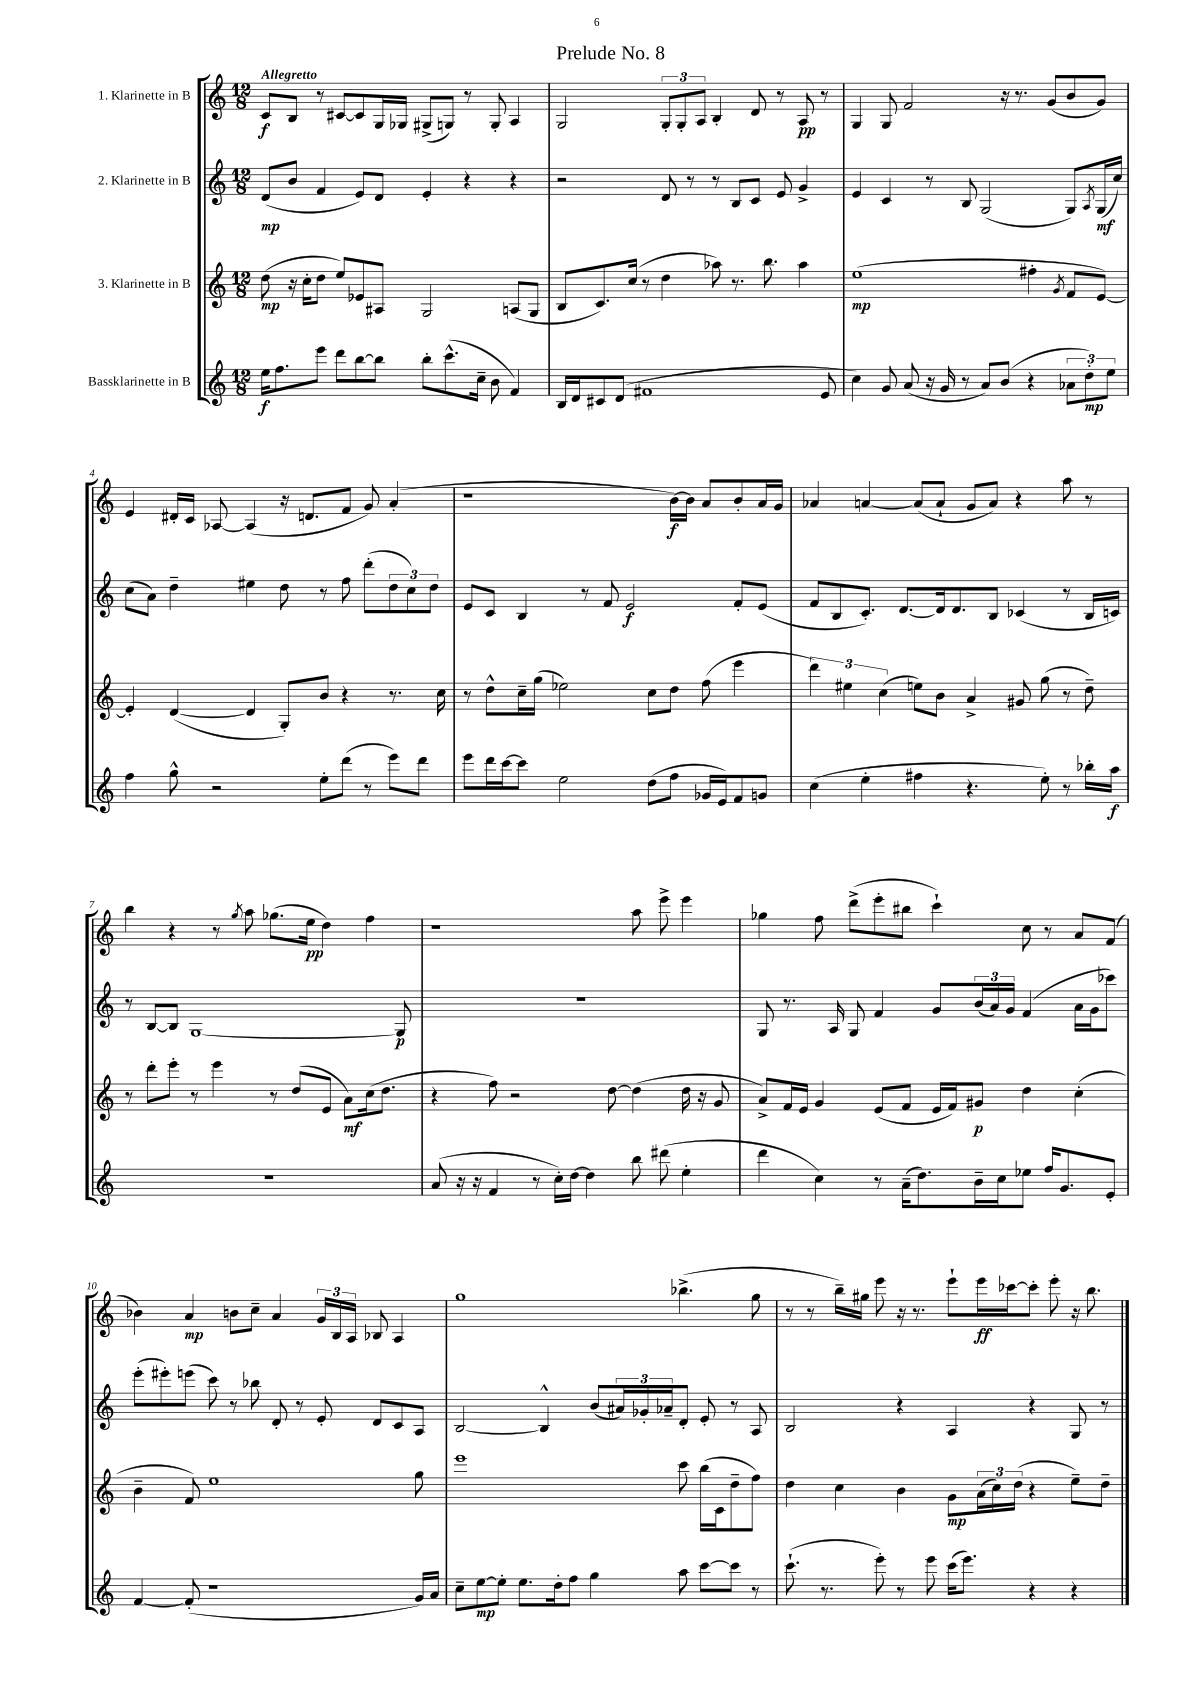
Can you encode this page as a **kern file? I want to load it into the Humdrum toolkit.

**kern	**kern	**kern	**kern
*staff4	*staff3	*staff2	*staff1
*clefG2	*clefG2	*clefG2	*clefG2
*k[]	*k[]	*k[]	*k[]
*M12/8	*M12/8	*M12/8	*M12/8
16ee\LK	(8dd\	(8d/L	8c/L
8.ff\	.	.	.
.	16r	8b/J	8B/J
.	16cc'\LK	.	.
8eee\J	8dd\J	4f/	8r
8ddd\L	8ee/L)	.	[8c#/L
[8bb\	8e-/	8e/L)	8c#/]
8bb\]J	8A#/J	8d/J	16G/L
.	.	.	16G-/JJ
8bb'\L	2G/	4e'/	(8G#^/L
(8.ccc^^\	.	.	8G/J)
.	.	4r	8r
16cc~\Jk	.	.	.
8b\	.	.	8G'/
4f/)	(8A/L	4r	4A/
.	8G/J	.	.
=	=	=	=
16B/LL	8B/L	2r	2G/
16d/J	.	.	.
8c#/	8.c/)	.	.
(8d/J	.	.	.
.	(16cc/Jk	.	.
1f#	8r	.	.
.	4dd\	8d/	12G'/L
.	.	.	12G'/
.	.	8r	.
.	.	.	12A/J
.	8aa-\)	8r	4B'/
.	8.r	8B/L	.
.	.	8c/J	8d/
.	8.bb\	.	.
.	.	8e/	8r
.	4aa-\	4g^/	8A/
8e/	.	.	8r
=	=	=	=
4cc\)	(1ee	4e/	4G/
8g/	.	4c/	8G/
(8a/	.	.	2f/
16r	.	8r	.
16g/	.	.	.
8r	.	8B/	.
8a/L)	.	(2G/	.
(8b/J	.	.	16r
.	.	.	8.r
4r	4ff#'\	.	.
.	.	.	(8g/L
.	8qg/	.	.
12a-\L	8f/L	8G/L)	8b/
12dd'\)	.	.	.
.	.	8qA/	.
.	[8e/J)	(16G/L	8g/J)
12ee\J	.	.	.
.	.	16cc/JJ)	.
=	=	=	=
4ff\	4e'/]	(8cc\L	4e/
.	.	8a\J)	.
8gg^^\	([4d/	4dd~\	16d#'/LL
.	.	.	16c/JJ
2r	.	.	[8A-/
.	4d/]	4ee#\	(4A-/]
.	8G'/L)	8dd\	16r
.	.	.	8.d/L
8ee'\L	8b/J	8r	.
(8ddd\J	4r	8ff\	8f/J
8r	.	(8ddd'\L	8g/)
8eee\L)	8.r	12dd\	(4a'/
.	.	12cc\)	.
8ddd\J	.	.	.
.	.	12dd\J	.
.	16cc\	.	.
=	=	=	=
8eee\L	8r	8e/L	1r
16ddd\L	8dd^^\L	8c/J	.
[16ccc\J	.	.	.
8ccc\]J	16cc~\L	4B/	.
.	(16gg\JJ	.	.
2ee\	2ee-\)	.	.
.	.	8r	.
.	.	8f/	.
.	.	2e/	.
(8dd\L	8cc\L	.	.
8ff\J	8dd\J	.	[16b\LL)
.	.	.	16b\]JJ
16g-/LL	(8ff\	.	8a/L
16e/J)	.	.	.
8f/	4eee\	8f'/L	8b'/
8g/J	.	(8e/J	16a/L
.	.	.	16g/JJ
=	=	=	=
(4cc\	6ddd\)	8f/L	4a-/
.	.	8B/	.
.	6ee#\	.	.
4ee'\	.	8.c'/J)	[4a/
.	(6cc\	.	.
.	.	[8.d/L	.
4ff#\	8ee\L)	.	(8a/]L
.	8b\J	16d/]k	8a`/J
.	.	8.d/	.
4.r	4a^/	.	8g/L
.	.	8B/J	8a/J)
.	8g#/	(4c-/	4r
8ee'\)	(8gg\	.	.
8r	8r	8r	8aa\
16bb-'\LL	8dd~\)	16B/LL	8r
16aa\JJ	.	16c/JJ)	.
=	=	=	=
1.r	8r	8r	4bb\
.	8ddd'\L	[8B/L	.
.	8eee'\J	8B/]J	4r
.	8r	[1G	.
.	4eee\	.	8r
.	.	.	8qgg/
.	.	.	8aa\
.	8r	.	(8.gg-\L
.	(8dd/L	.	.
.	.	.	16ee\Jk
.	8e/J	.	4dd\)
.	8a\L)	.	.
.	(16cc\k	.	4ff\
.	8.dd\J	.	.
.	.	8G/]	.
=	=	=	=
(8a/	4r	1.r	1r
16r	.	.	.
16r	.	.	.
4f/	8ff\)	.	.
.	2r	.	.
8r	.	.	.
16cc'\LL)	.	.	.
[16dd\JJ	.	.	.
4dd\]	.	.	.
.	[8dd\	.	.
8bb\	(4dd\]	.	8aa\
(8ddd#\	.	.	8eee^\
4ee'\	16dd\	.	4eee\
.	16r	.	.
.	8g/	.	.
=	=	=	=
4ddd\	8a^/L)	8G/	4gg-\
.	16f/L	8.r	.
.	16e/JJ	.	.
4cc\)	4g/	.	8ff\
.	.	16A/	.
.	.	8G/	(8ddd^\L
8r	(8e/L	4f/	8eee'\
(16a~\LK	8f/J	.	8bb#\J
8.dd\)	.	.	.
.	16e/LL	8g/L	4ccc`\)
.	16f/J)	.	.
16b~\L	8g#/J	(24b/L	.
.	.	24a/)	.
16cc\J	.	.	.
.	.	24g/JJ	.
8ee-\J	4dd\	(4f/	8cc\
16ff/LK	.	.	8r
8.g/	.	.	.
.	(4cc'\	16a\LL	8a/L
.	.	16g\J	.
8e'/J	.	8ccc-\J)	(8f/J
=	=	=	=
[4f/	4b~\	(8eee'\L	4b-\)
.	.	8eee#'\)	.
(8f'/]	8f/)	(8eee\J	4a/
1r	1ee	8ccc\)	.
.	.	8r	8b\L
.	.	8bb-\	8cc~\J
.	.	8d'/	4a/
.	.	8r	.
.	.	8e'/	24g/LL
.	.	.	24B/
.	.	.	24A/JJ
.	.	8d/L	8B-/
.	.	8c/	4A/
16g/LL)	8gg\	8A/J	.
16a/JJ	.	.	.
=	=	=	=
8cc~\L	1eee	[2B/	1gg
[8ee\	.	.	.
8ee'\]J	.	.	.
8.ee\L	.	.	.
.	.	4B^^/]	.
16dd'\k	.	.	.
8ff\J	.	.	.
4gg\	.	(8b/L	.
.	.	24a#/L)	.
.	.	24g-'/	.
.	.	24a-~/J	.
8aa\	8ccc\	8d'/J	(4.bb-^\
[8ccc\L	(16bb\LL	8e'/	.
.	16c\J	.	.
8ccc\]J	8dd~\	8r	.
8r	8ff\J)	8A/	8gg\
=	=	=	=
(8.ccc`\	4dd\	2B/	8r
.	.	.	8r
8.r	.	.	.
.	4cc\	.	16bb~\LL)
.	.	.	16gg#\JJ
8eee'\)	.	.	8eee\
8r	4b\	4r	16r
.	.	.	8.r
8eee\	.	.	.
(16ccc\LK	8g\L	4A/	8eee`\L
8.eee\J)	.	.	.
.	(24a\L	.	16eee\L
.	24cc\)	.	.
.	.	.	[16ccc-\J
.	(24dd\JJ	.	.
4r	4r	4r	8ccc-'\]J
.	.	.	8eee'\
4r	8ee~\L)	8G/	16r
.	.	.	8.bb\
.	8dd~\J	8r	.
==	==	==	==
*-	*-	*-	*-
